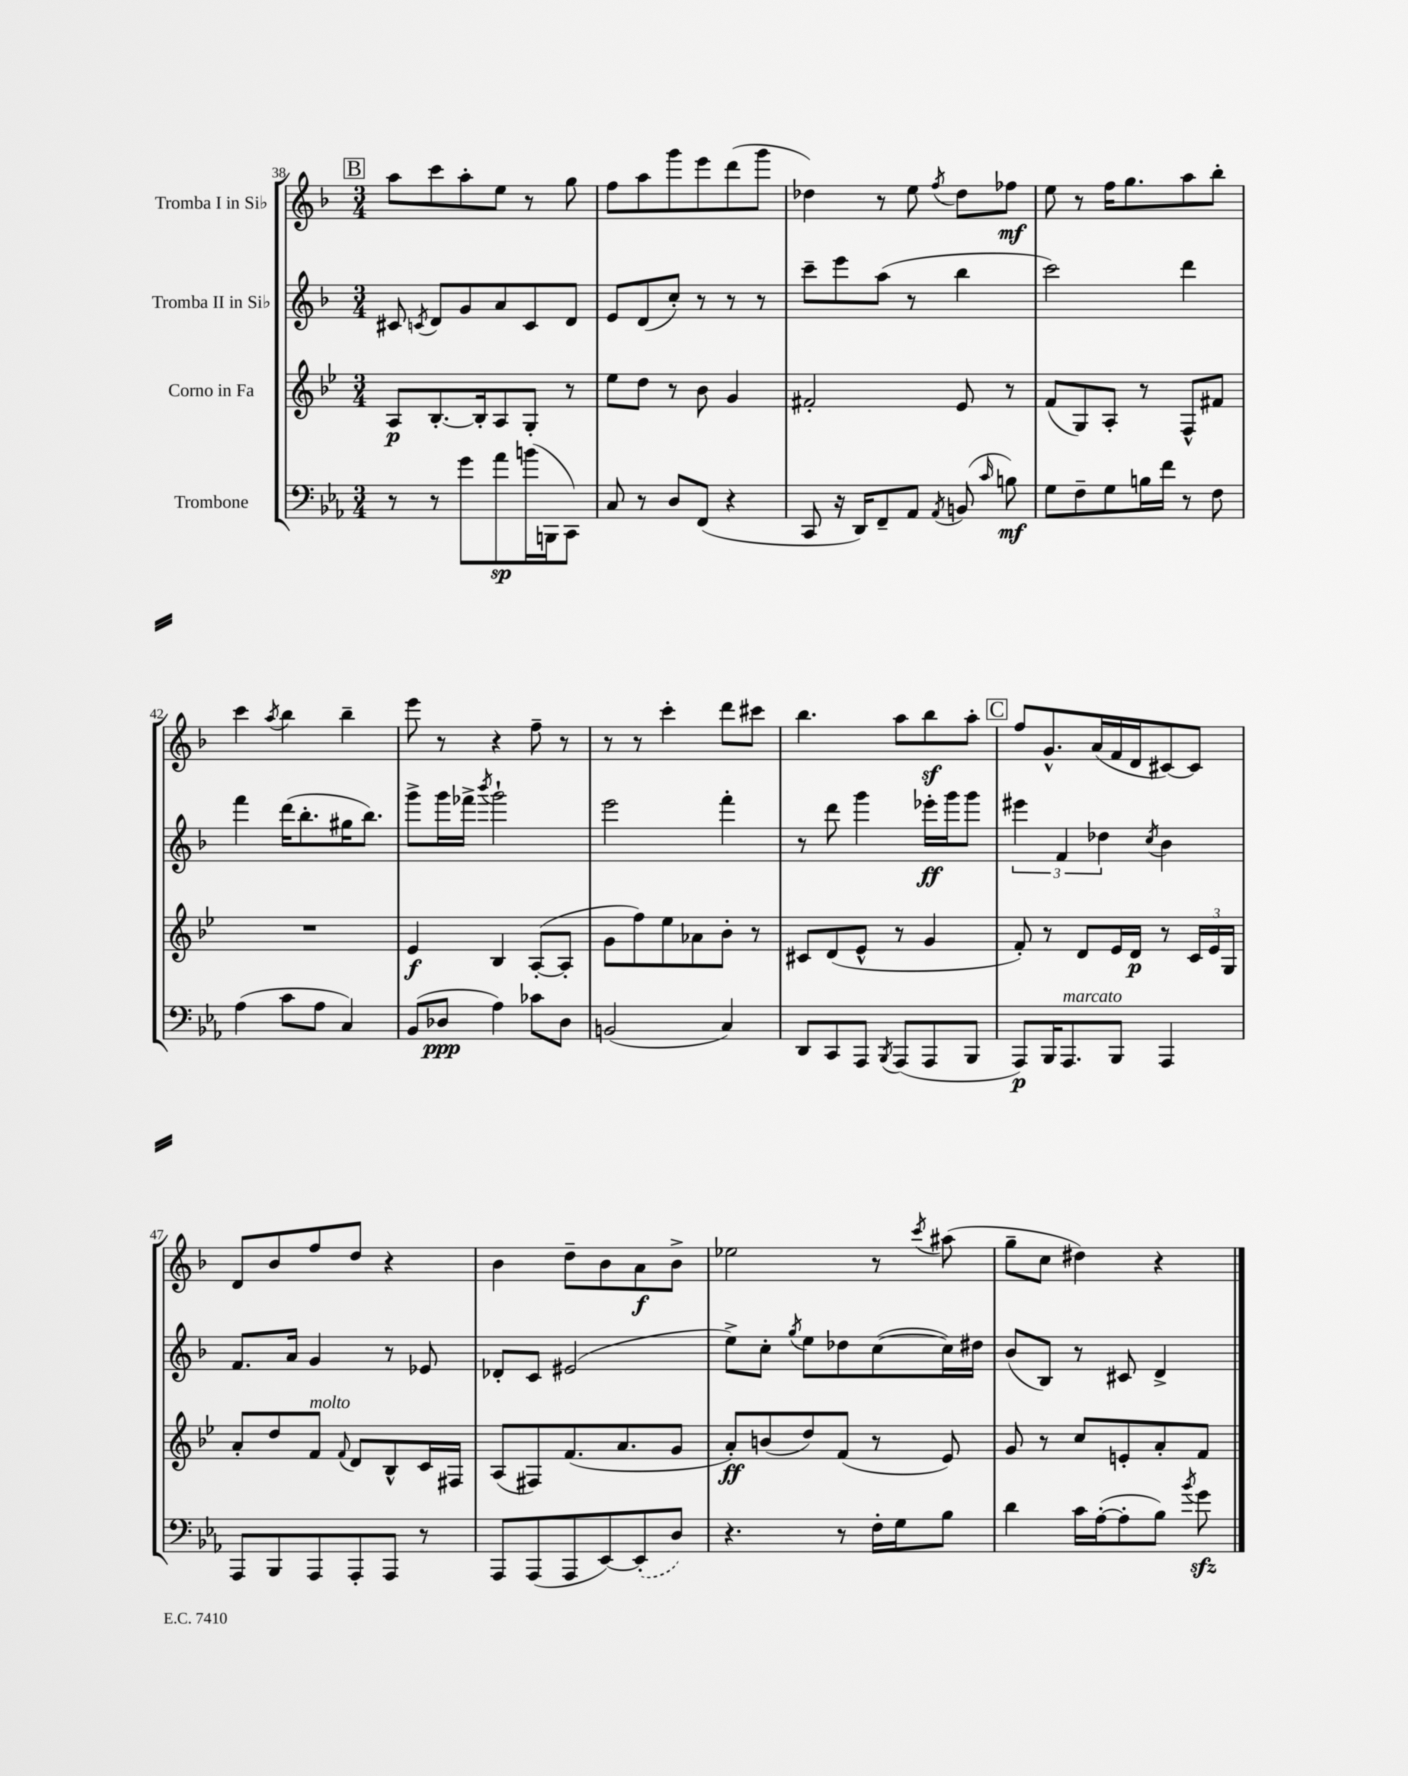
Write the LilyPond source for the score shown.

<<
\new StaffGroup <<
\new Staff = "s0" \with { instrumentName = "Tromba I in Sib" } {
    \clef treble \key f \major \numericTimeSignature \time 3/4
    \autoBeamOff \mark \markup { \box "B" } a''8[ c'''8 a''8-. e''8] r8 g''8 |
    f''8[ a''8 g'''8 e'''8 d'''8( g'''8] |
    des''4) r8 e''8 \acciaccatura { f''8 } des''8[ fes''8]\mf |
    e''8 r8 f''16[ g''8. a''8 bes''8]-. |
    c'''4 \acciaccatura { a''8 } bes''4 bes''4-- |
    e'''8 r8 r4 f''8-- r8 |
    r8 r8 c'''4-. d'''8[ cis'''8] |
    bes''4. a''8[ bes''8\sf a''8]-. |
    \mark \markup { \box "C" } f''8[ g'8.-^ a'16( f'16 d'16 cis'8~) cis'8] |
    d'8[ bes'8 f''8 d''8] r4 |
    bes'4 d''8[-- bes'8 a'8\f bes'8]-> |
    ees''2 r8 \acciaccatura { c'''8 } ais''8( |
    g''8[-- c''8] dis''4) r4 \bar "|." |
}
\new Staff = "s1" \with { instrumentName = "Tromba II in Sib" } {
    \clef treble \key f \major \numericTimeSignature \time 3/4
    \autoBeamOff \mark \markup { \box "B" } cis'8 \acciaccatura { c'8 } d'8[ g'8 a'8 c'8 d'8] |
    e'8[ d'8( c''8]-.) r8 r8 r8 |
    c'''8[-- e'''8 a''8]( r8 bes''4 |
    c'''2) d'''4 |
    f'''4 d'''16[( bes''8.-. gis''16 bes''8.]) |
    g'''8[-> g'''16 fes'''16]-> \acciaccatura { bes'''8 } g'''2-! |
    e'''2 f'''4-. |
    r8 d'''8 g'''4 ees'''16[-.\ff g'''16 g'''8] |
    \mark \markup { \box "C" } \tuplet 3/2 { eis'''4 f'4 des''4 } \acciaccatura { c''8 } bes'4 |
    f'8.[ a'16] g'4 r8 ees'8 |
    des'8[-. c'8] eis'2( |
    e''8[->) c''8]-. \acciaccatura { g''8 } e''8[ des''8 c''8~( c''16) dis''16] |
    bes'8[( bes8]) r8 cis'8 d'4-> \bar "|." |
}
\new Staff = "s2" \with { instrumentName = "Corno in Fa" } {
    \clef treble \key bes \major \numericTimeSignature \time 3/4
    \autoBeamOff \mark \markup { \box "B" } a8[\p bes8.~-. bes16-. a8 g8]-. r8 |
    ees''8[ d''8] r8 bes'8 g'4 |
    fis'2-. ees'8 r8 |
    f'8[( g8) a8]-. r8 f8[-^ fis'8] |
    R2. |
    ees'4\f bes4 a8[~-.( a8]-. |
    g'8[ f''8) ees''8 aes'8 bes'8]-. r8 |
    cis'8[ d'8( ees'8]-^ r8 g'4 |
    \mark \markup { \box "C" } f'8-.) r8 d'8[ ees'16 d'16]\p r8 \tuplet 3/2 { c'16[ ees'16 g16] } |
    a'8[-. d''8 f'8]^\markup { \italic "molto" } \appoggiatura { f'8 } d'8[ bes8-^ c'16 fis16] |
    a8[( fis8) f'8.( a'8. g'8] |
    a'8[-.\ff) b'8( d''8) f'8]( r8 ees'8) |
    g'8 r8 c''8[ e'8-. a'8-. f'8] \bar "|." |
}
\new Staff = "s3" \with { instrumentName = "Trombone" } {
    \clef bass \key ees \major \numericTimeSignature \time 3/4
    \autoBeamOff \mark \markup { \box "B" } r8 r8 g'8[ aes'8\sp b'16( b,,16 c,8]) |
    c8 r8 d8[ f,8]( r4 |
    c,8 r16 d,16[) f,8-- aes,8] \acciaccatura { aes,8 } b,8( \grace { c'16 } b8\mf) |
    g8[ f8-- g8 b16 f'16] r8 f8 |
    aes4( c'8[ aes8] c4) |
    bes,8[( des8]\ppp aes4) ces'8[ des8] |
    b,2( c4) |
    d,8[ c,8 aes,,8] \acciaccatura { bes,,8 } aes,,8[( aes,,8 bes,,8] |
    \mark \markup { \box "C" } aes,,8[\p) bes,,16 aes,,8.^\markup { \italic "marcato" } bes,,8] aes,,4 |
    aes,,8[ bes,,8 aes,,8 aes,,8-. aes,,8] r8 |
    aes,,8[ aes,,8( aes,,8 ees,8~) \once \slurDashed ees,8-.( d8]) |
    r4. r8 f16[-. g16 bes8] |
    d'4 c'16[ aes16~-.( aes8-. bes8]) \acciaccatura { bes'8 } g'8\sfz \bar "|." |
}
>>
>>
\layout { \context { \Score currentBarNumber = #38 } }
